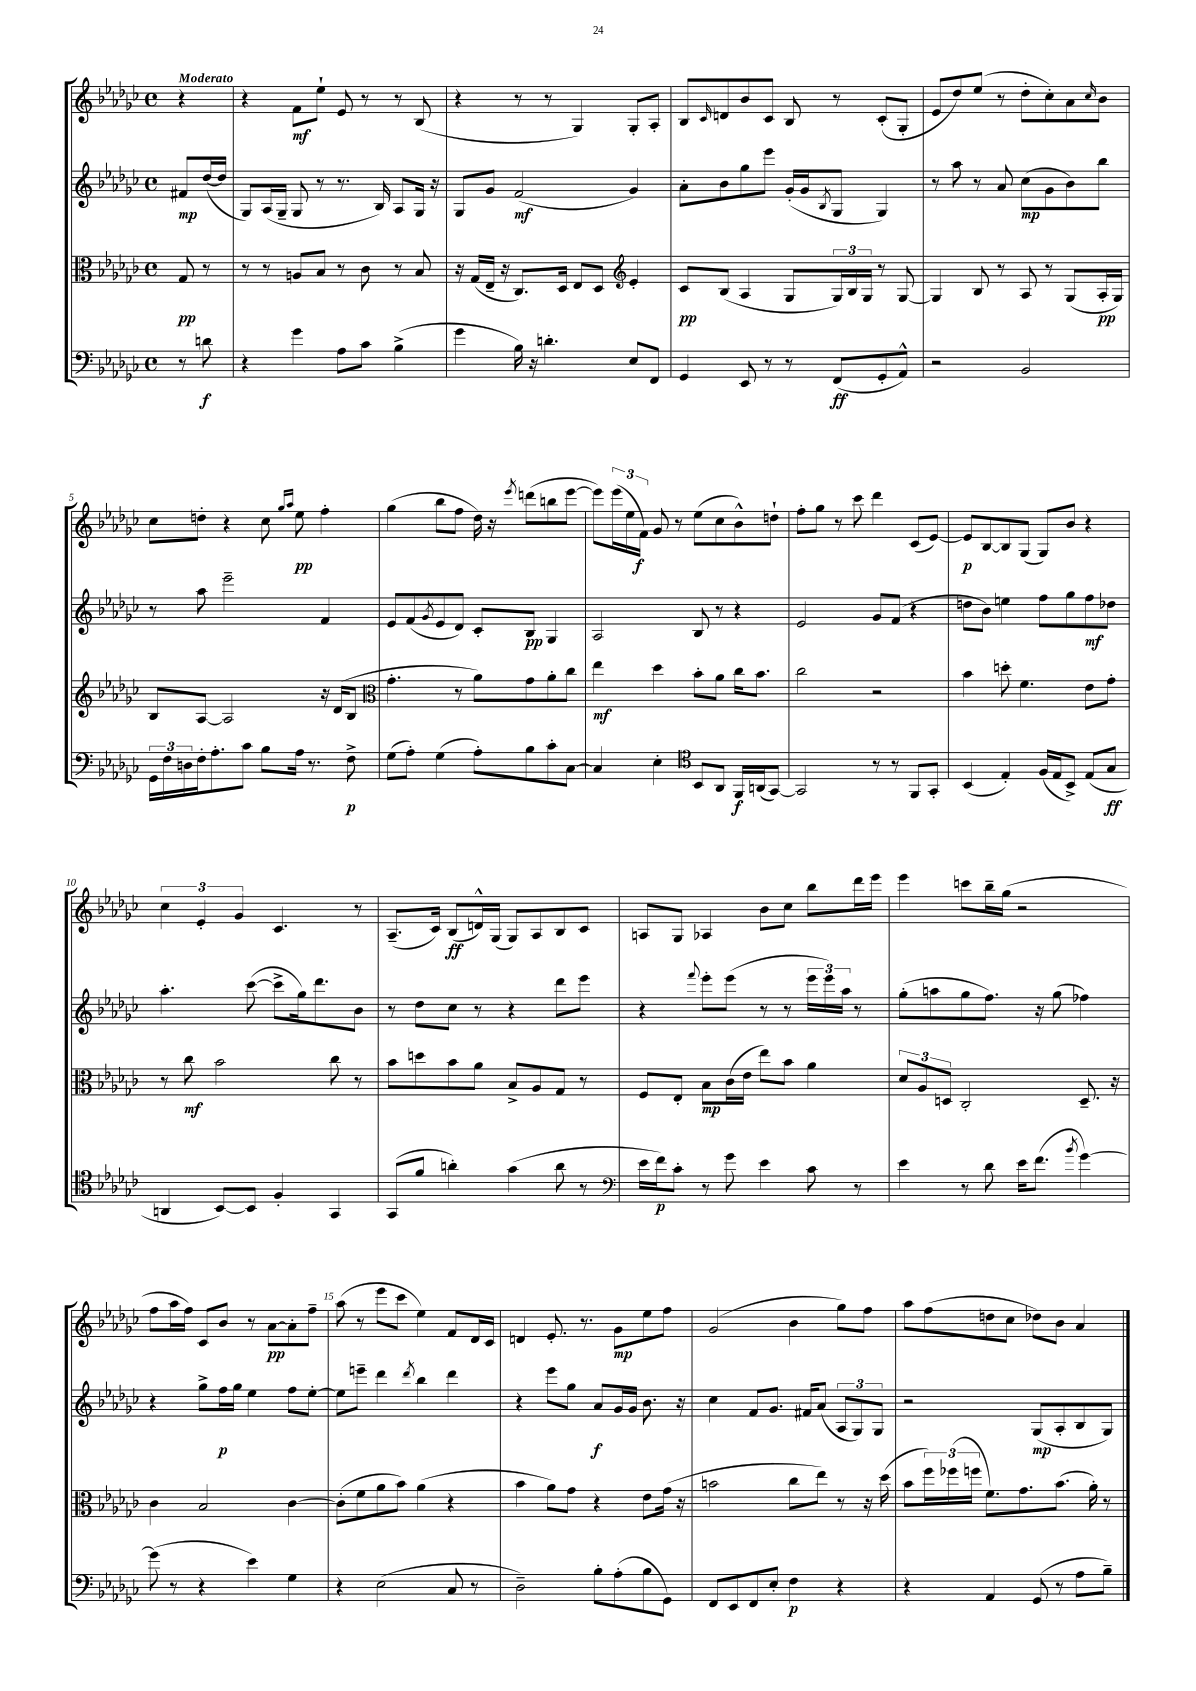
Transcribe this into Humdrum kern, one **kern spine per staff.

**kern	**dynam	**kern	**dynam	**kern	**dynam	**kern	**dynam
*part4	*part4	*part3	*part3	*part2	*part2	*part1	*part1
*staff4	*staff4	*staff3	*staff3	*staff2	*staff2	*staff1	*staff1
*clefF4	*	*clefC3	*	*clefG2	*	*clefG2	*
*k[b-e-a-d-g-c-]	*	*k[b-e-a-d-g-c-]	*	*k[b-e-a-d-g-c-]	*	*k[b-e-a-d-g-c-]	*
*M4/4	*	*M4/4	*	*M4/4	*	*M4/4	*
*met(c)	*	*met(c)	*	*met(c)	*	*met(c)	*
=	=	=	=	=	=	=	=
!	!	!	!	!	!	!LO:TX:a:B:t=Moderato	!
8r	.	8G-/	pp	8f#X/L	mp	4r	.
8dn\	f	8r	.	([16dd-/L	.	.	.
.	.	.	.	16dd-/JJ]	.	.	.
=1	=1	=1	=1	=1	=1	=1	=1
4r	.	8r	.	8G-/L)	.	4r	.
.	.	8r	.	(16A-/L	.	.	.
.	.	.	.	16G-~/JJ	.	.	.
4g-\	.	8An/L	.	8G-/	.	8f\L	mf
.	.	8B-/J	.	8r	.	8ee-`\J	.
8A-\L	.	8r	.	8.r	.	8e-/	.
8c-\J	.	8c-\	.	.	.	8r	.
.	.	.	.	16B-/)	.	.	.
(4B-^\	.	8r	.	8A-/L	.	8r	.
.	.	8B-/	.	16G-/Jk	.	(8B-/	.
.	.	.	.	16r	.	.	.
=2	=2	=2	=2	=2	=2	=2	=2
4g-\	.	16r	.	8G-/L	.	4r	.
.	.	(16G-/LL	.	.	.	.	.
.	.	16E-~/JJ	.	8g-/J	.	.	.
.	.	16r	.	.	.	.	.
16B-\)	.	8.C-/L)	.	(2f/	mf	8r	.
16r	.	.	.	.	.	.	.
4.dn'\	.	.	.	.	.	8r	.
.	.	16D-/Jk	.	.	.	.	.
.	.	8E-/L	.	.	.	4G-/)	.
.	.	8D-/J	.	.	.	.	.
*	*	*clefG2	*	*	*	*	*
8E-/L	.	4e-'/	.	4g-/)	.	8G-'/L	.
8FF/J	.	.	.	.	.	8A-'/J	.
=3	=3	=3	=3	=3	=3	=3	=3
4GG-/	.	8c-/L	pp	8a-'\L	.	8B-/L	.
.	.	.	.	.	.	16qqc-/	.
.	.	(8B-/J	.	8b-\	.	8dn/	.
8EE-/	.	4A-/	.	8gg-\	.	8b-/	.
8r	.	.	.	8eee-\J	.	8c-/J	.
8r	.	8G-/L	.	(16g-'/LL	.	8B-/	.
.	.	.	.	16g-/J	.	.	.
.	.	.	.	8qB-/	.	.	.
(8FF/L	ff	24G-/L)	.	8G-/J	.	8r	.
.	.	24B-/	.	.	.	.	.
.	.	24G-/JJ	.	.	.	.	.
8GG-'/	.	8r	.	4G-/)	.	(8c-'/L	.
8AA-^^/J)	.	[8G-/	.	.	.	8G-'/J	.
=4	=4	=4	=4	=4	=4	=4	=4
2r	.	4G-/]	.	8r	.	8e-/L	.
.	.	.	.	8aa-\	.	8dd-/)	.
.	.	8B-/	.	8r	.	(8ee-/J	.
.	.	8r	.	8a-/	.	8r	.
2BB-/	.	8A-/	.	(8cc-\L	mp	8dd-'\L	.
.	.	8r	.	8g-\	.	8cc-'\)	.
.	.	(8G-/L	.	8b-\)	.	8a-\	.
.	.	.	.	.	.	16qqcc-/	.
.	.	16A-'/L	pp	8bb-\J	.	8b-\J	.
.	.	16G-/JJ)	.	.	.	.	.
!!LO:LB:g=z
=5	=5	=5	=5	=5	=5	=5	=5
24GG-\LL	.	8B-/L	.	8r	.	8cc-\L	.
24F\	.	.	.	.	.	.	.
24Dn\	.	.	.	.	.	.	.
16F'\J	.	[8A-/J	.	8aa-\	.	8ddn'\J	.
8.A-'\	.	.	.	.	.	.	.
.	.	2A-/]	.	2eee-~\	.	4r	.
8c-\J	.	.	.	.	.	.	.
8B-\L	.	.	.	.	.	8cc-\	.
.	.	.	.	.	.	16qqgg-/LL	.
.	.	.	.	.	.	16qqaa-/JJ	.
16A-\Jk	.	.	.	.	.	8ee-\	pp
8.r	.	.	.	.	.	.	.
.	.	16r	.	4f/	.	4ff'\	.
.	.	(16d-/KL	.	.	.	.	.
8F^\	p	8B-/J	.	.	.	.	.
=6	=6	=6	=6	=6	=6	=6	=6
*	*	*clefC3	*	*	*	*	*
(8G-\L	.	4.g-'\	.	8e-/L	.	(4gg-\	.
8A-'\J)	.	.	.	(8f/	.	.	.
.	.	.	.	8qg-/	.	.	.
(4G-\	.	.	.	8e-/	.	8bb-\L	.
.	.	8r	.	8d-/J)	.	8ff\J	.
8A-'\L)	.	8a-\L)	.	8c-'/L	.	16dd-\)	.
.	.	.	.	.	.	16r	.
.	.	.	.	.	.	8qeee-/	.
8B-\	.	8g-\	.	8B-/J	pp	(8dddn\L	.
8c-'\	.	8a-'\	.	4G-/	.	8bbn\	.
[8C-\J	.	8cc-\J	.	.	.	[8eee-\J	.
=7	=7	=7	=7	=7	=7	=7	=7
4C-/]	.	4ee-\	mf	2A-/	.	8eee-\L])	.
.	.	.	.	.	.	(24eee-\L	.
.	.	.	.	.	.	24ee-\	.
.	.	.	.	.	.	24f\JJ)	f
4E-'\	.	4dd-\	.	.	.	8g-/	.
.	.	.	.	.	.	8r	.
*clefC4	*	*	*	*	*	*	*
8BB-/L	.	8b-'\L	.	8B-/	.	(8ee-\L	.
8AA-/J	.	8a-\J	.	8r	.	8cc-\	.
16FF/LL	f	16cc-\KL	.	4r	.	8b-^^\)	.
(16AAn/J	.	8.b-\J	.	.	.	.	.
[8GG-/J)	.	.	.	.	.	8ddn`\J	.
=8	=8	=8	=8	=8	=8	=8	=8
2GG-/]	.	2cc-\	.	2e-/	.	8ff'\L	.
.	.	.	.	.	.	8gg-\J	.
.	.	.	.	.	.	8r	.
.	.	.	.	.	.	8ccc-\	.
8r	.	2r	.	8g-/L	.	4ddd-\	.
8r	.	.	.	(8f/J	.	.	.
8FF/L	.	.	.	4r	.	(8c-/L	.
8GG-'/J	.	.	.	.	.	[8e-/J)	.
=9	=9	=9	=9	=9	=9	=9	=9
(4BB-/	.	4b-\	.	8ddn\L	.	8e-/L]	p
.	.	.	.	8b-\J)	.	[8B-/	.
4E-'/)	.	8ddn'\	.	4een\	.	8B-/]	.
.	.	4.f\	.	.	.	(8G-/J	.
(16F/LL	.	.	.	8ff\L	.	8G-/L)	.
16E-/J	.	.	.	.	.	.	.
8BB-^/J)	.	.	.	8gg-\	.	8b-/J	.
(8E-/L	.	8e-\L	.	8ff\	mf	4r	.
8G-/J	ff	8g-'\J	.	8dd-X\J	.	.	.
!!LO:LB:g=z
=10	=10	=10	=10	=10	=10	=10	=10
4AAn/	.	8r	.	4.aa-'\	.	6cc-\	.
.	.	8cc-\	mf	.	.	.	.
.	.	.	.	.	.	6e-'/	.
[8BB-/L)	.	2b-\	.	.	.	.	.
.	.	.	.	.	.	6g-/	.
8BB-/J]	.	.	.	([8ccc-\	.	.	.
4F'/	.	.	.	8ccc-^\L]	.	4.c-/	.
.	.	.	.	16gg-\k)	.	.	.
.	.	.	.	8.ddd-\	.	.	.
4GG-/	.	8cc-\	.	.	.	.	.
.	.	8r	.	8b-\J	.	8r	.
=11	=11	=11	=11	=11	=11	=11	=11
(8GG-/L	.	8b-\L	.	8r	.	(8.A-~/L	.
8f/J	.	8ddn\	.	8dd-\L	.	.	.
.	.	.	.	.	.	16c-/Jk)	.
4an'\)	.	8b-\	.	8cc-\J	.	(8B-/L	ff
.	.	8a-\J	.	8r	.	16dn^^/L)	.
.	.	.	.	.	.	(16G-/JJ	.
(4g-\	.	8B-^/L	.	4r	.	8G-/L)	.
.	.	8A-/	.	.	.	8A-/	.
8a\	.	8G-/J	.	8ddd-\L	.	8B-/	.
8r	.	8r	.	8eee-\J	.	8c-/J	.
=12	=12	=12	=12	=12	=12	=12	=12
*clefF4	*	*	*	*	*	*	*
16e-\LL	.	8F/L	.	4r	.	8An/L	.
16f\J)	p	.	.	.	.	.	.
8c-'\J	.	8E-'/J	.	.	.	8G-/J	.
.	.	.	.	8qqfff/	.	.	.
8r	.	8B-\L	mp	8eee-'\L	.	4A-X/	.
8g-\	.	(16c-\L	.	(8eee-\J	.	.	.
.	.	16e-\JJ	.	.	.	.	.
4e-\	.	8ee-\L)	.	8r	.	8b-\L	.
.	.	8b-\J	.	8r	.	8cc-\J	.
8c-\	.	4a-\	.	24eee-\LL	.	8bb-\L	.
.	.	.	.	24eee-\)	.	.	.
.	.	.	.	24aa-\JJ	.	.	.
8r	.	.	.	8r	.	16ddd-\L	.
.	.	.	.	.	.	16eee-\JJ	.
=13	=13	=13	=13	=13	=13	=13	=13
4e-\	.	12d-/L	.	(8gg-'\L	.	4eee-\	.
.	.	12A-/	.	.	.	.	.
.	.	.	.	8aan\	.	.	.
.	.	12Dn/J	.	.	.	.	.
8r	.	2C-'/	.	8gg-\	.	8cccn\L	.
8d-\	.	.	.	8.ff\J)	.	16bb-~\L	.
.	.	.	.	.	.	(16gg-\JJ	.
16e-\KL	.	.	.	.	.	2r	.
(8.f\J	.	.	.	16r	.	.	.
.	.	.	.	(8gg-\	.	.	.
8qb-/	.	.	.	.	.	.	.
[4g-\)	.	8.D~/	.	4ff-X\)	.	.	.
.	.	16r	.	.	.	.	.
!!LO:LB:g=z
=14	=14	=14	=14	=14	=14	=14	=14
(8g-\]	.	4c-\	.	4r	.	8ff\L	.
8r	.	.	.	.	.	16aa-\L	.
.	.	.	.	.	.	16ff\JJ)	.
4r	.	2B-/	.	8gg-^\L	.	8c-/L	.
.	.	.	.	16ff\L	p	8b-/J	.
.	.	.	.	16gg-\JJ	.	.	.
4e-\)	.	.	.	4ee-\	.	8r	.
.	.	.	.	.	.	[8a-\L	pp
4G-\	.	[4c-\	.	8ff\L	.	8a-'\]	.
.	.	.	.	[8ee-'\J	.	8ff~\J	.
=15	=15	=15	=15	=15	=15	=15	=15
4r	.	(8c-'\L]	.	8ee-\L]	.	(8aa-\	.
.	.	8f\	.	8eeen~\J	.	8r	.
(2E-\	.	8a-\	.	4ddd-\	.	8eee-\L	.
.	.	8b-\J)	.	.	.	8ccc-\J	.
.	.	.	.	8qddd-/	.	.	.
.	.	(4a-\	.	4bb-\	.	4ee-\)	.
8C-/	.	4r	.	4ddd-\	.	8f/L	.
8r	.	.	.	.	.	16d-/L	.
.	.	.	.	.	.	16c-/JJ	.
=16	=16	=16	=16	=16	=16	=16	=16
2D-~\)	.	4b-\	.	4r	.	4dn/	.
.	.	8a-\L)	.	8eee-\L	.	8.e-'/	.
.	.	8g-\J	.	8gg-\J	.	.	.
.	.	.	.	.	.	8.r	.
8B-'\L	.	4r	.	8a-/L	f	.	.
(8A-'\	.	.	.	16g-/L	.	8g-\L	mp
.	.	.	.	16g-/JJ	.	.	.
8B-\	.	8e-\L	.	8.b-\	.	8ee-\	.
8GG-\J)	.	(16g-\Jk	.	.	.	8ff\J	.
.	.	16r	.	16r	.	.	.
=17	=17	=17	=17	=17	=17	=17	=17
8FF/L	.	2bn\	.	4cc-\	.	(2g-/	.
8EE-/	.	.	.	.	.	.	.
8FF/	.	.	.	8f/L	.	.	.
8E-'/J	.	.	.	8.g-/J	.	.	.
4F\	p	8cc-\L	.	.	.	4b-\	.
.	.	.	.	16f#X/KL	.	.	.
.	.	8ee-\J)	.	(8a-/J	.	.	.
4r	.	8r	.	12A-/L	.	8gg-\L)	.
.	.	.	.	12G-/)	.	.	.
.	.	16r	.	.	.	8ff\J	.
.	.	.	.	12G-/J	.	.	.
.	.	(16dd-\	.	.	.	.	.
=18	=18	=18	=18	=18	=18	=18	=18
4r	.	8b-\L	.	2r	.	8aa-\L	.
.	.	24ff\L)	.	.	.	(8ff\	.
.	.	(24ff-X\	.	.	.	.	.
.	.	24ffn\JJ	.	.	.	.	.
4AA-/	.	8.f\L)	.	.	.	8ddn\	.
.	.	.	.	.	.	8cc-\J	.
.	.	8.g-\	.	.	.	.	.
(8GG-/	.	.	.	(8G-/L	mp	8dd-X\L)	.
8r	.	(8.b-\J	.	8A-'/	.	8b-\J	.
8A-\L	.	.	.	8B-/	.	4a-/	.
.	.	16a-'\)	.	.	.	.	.
8B-~\J)	.	8r	.	8G-/J)	.	.	.
==	==	==	==	==	==	==	==
*-	*-	*-	*-	*-	*-	*-	*-
